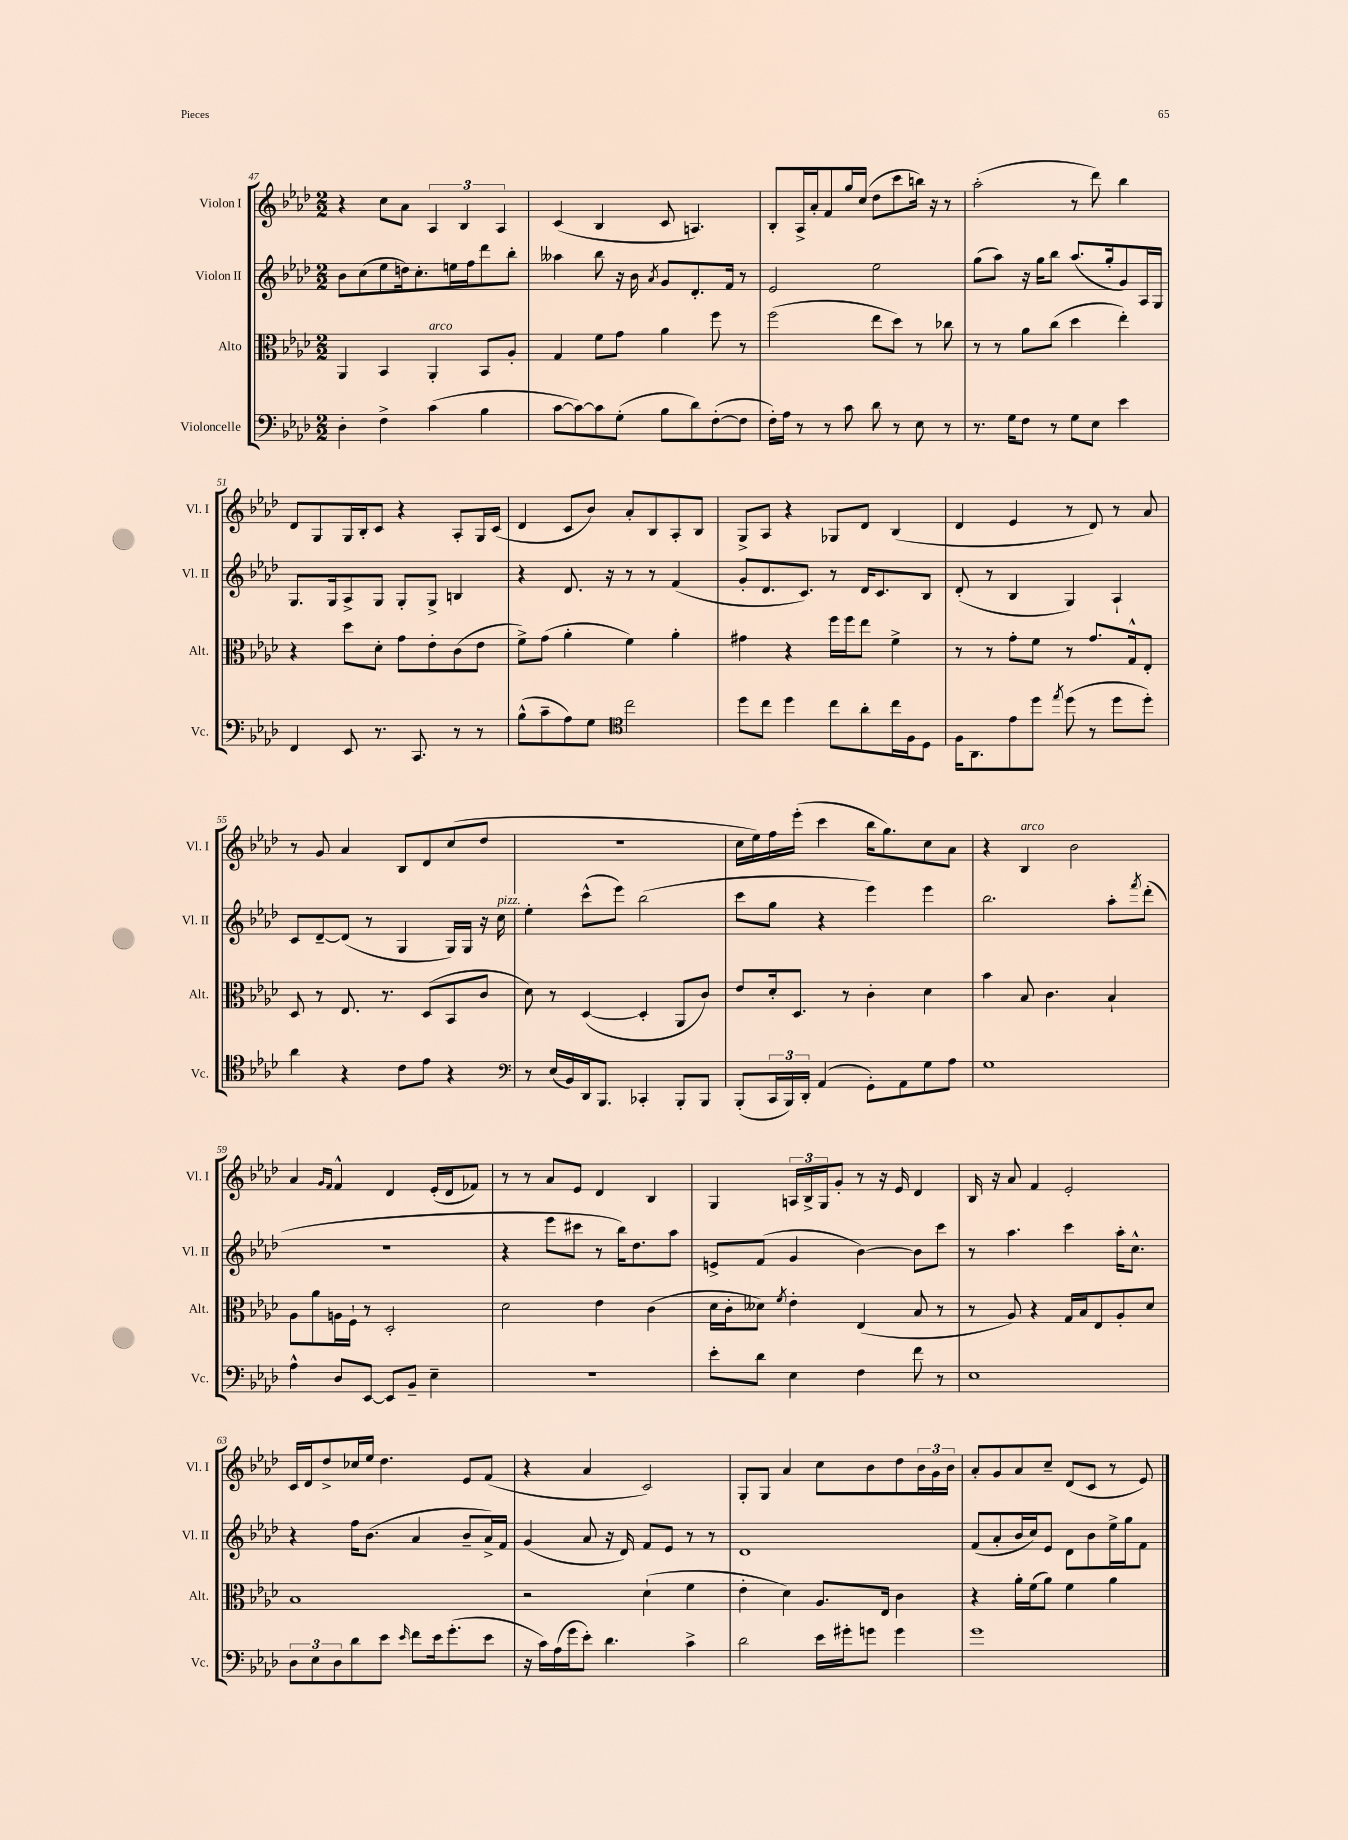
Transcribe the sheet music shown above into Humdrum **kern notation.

**kern	**kern	**kern	**kern
*staff4	*staff3	*staff2	*staff1
*clefF4	*clefC3	*clefG2	*clefG2
*k[b-e-a-d-]	*k[b-e-a-d-]	*k[b-e-a-d-]	*k[b-e-a-d-]
*M2/2	*M2/2	*M2/2	*M2/2
4D-'\	4AA-/	8b-\L	4r
.	.	(8cc\	.
4F^\	4BB-/	8ee-\	8cc\L
.	.	16dd\k)	8a-\J
.	.	8.cc'\	.
(4c\	4AA-'/	.	6A-/
.	.	16ee\L	.
.	.	.	6B-/
.	.	16ff\J	.
4B-\	8BB-/L	8ddd-\	.
.	.	.	6A-/
.	8A-'/J	8bb-'\J	.
=	=	=	=
[8c\L	4G/	4aa--\	(4c/
8c\_)	.	.	.
8c\]	8f\L	8bb-\	4B-/
(8G'\J	8g\J	16r	.
.	.	16b-\	.
.	.	8qa-/	.
8B-\L	4a-\	8g/L	8c/
8d-\)	.	8.d-'/	4.A/)
([8F'\	8ff\	.	.
.	.	16f/Jk	.
8F\]J	8r	8r	.
=	=	=	=
16F'\LL)	(2ff\	2e-/	8B-'/L
16A-\JJ	.	.	.
8r	.	.	16A-^/L
.	.	.	16a-'/J
8r	.	.	8f/
8c\	.	.	16gg/L
.	.	.	(16cc/JJ
8d-\	8ee-\L	2ee-\	8dd-\L
8r	8dd-\J)	.	8ccc\
8E-\	8r	.	16bb\Jk)
.	.	.	16r
8r	8cc-\	.	8r
=	=	=	=
8.r	8r	(8gg\L	(2aa-'\
.	8r	8aa-\J)	.
16G\LK	.	.	.
8F\J	8a-\L	16r	.
.	.	16gg\LK	.
8r	(8cc\J	8bb-\J	.
8G\L	4dd-\	(8.aa-/L	8r
8E-\J	.	.	8ddd-\)
.	.	16gg'/k	.
4e-\	4ee-'\)	8g/)	4bb-\
.	.	16A-/L	.
.	.	16G/JJ	.
=	=	=	=
4FF/	4r	8.G/L	8d-/L
.	.	.	8G/
.	.	16G/k	.
8EE-/	8dd-\L	8A-^/	16G/L
.	.	.	16B-'/J
8.r	8d-'\J	8G/J	8c/J
.	8g\L	8G'/L	4r
8.CC/	.	.	.
.	8e-'\	8G^/J	.
8r	(8c\	4B/	8A-'/L
8r	8e-\J	.	16G/L
.	.	.	(16c/JJ
=	=	=	=
(8B-^^\L	8f^\L)	4r	4d-/
8c~\	(8g\J	.	.
8A-\)	4a-'\	8.d-/	8c/L
8G\J	.	.	8b-/J)
.	.	16r	.
*clefC4	*	*	*
2cc\	4f\)	8r	8a-'/L
.	.	8r	8B-/
.	4a-'\	(4f/	8A-'/
.	.	.	8B-/J
=	=	=	=
8dd-\L	4g#\	8g'/L	8G^/L
8cc\J	.	8.d-/	8A-/J
4dd-\	4r	.	4r
.	.	8.c/J)	.
8cc\L	16ff\LL	8r	8G-/L
.	16ff\J	.	.
8a-'\	8ee-\J	16d-/LK	8d-/J
.	.	8.c/	.
16cc\L	4f^\	.	(4B-/
16F\J	.	.	.
8D-\J	.	8B-/J	.
=	=	=	=
16F\LK	8r	(8d-'/	4d-/
8.AA-\	.	.	.
.	8r	8r	.
8e-\	8g'\L	4B-/	4e-/
8dd-\J	8f\J	.	.
8qee-/	.	.	.
(8dd-\	8r	4G/)	8r
8r	8.g/L	.	8d-/)
8dd-\L	.	4A-`/	8r
.	16G^^/k	.	.
8dd-'\J)	8E-'/J	.	8a-/
=	=	=	=
4a-\	8D-/	8c/L	8r
.	8r	[8d-~/	8g/
4r	8.E-/	(8d-/]J	4a-/
.	.	8r	.
.	8.r	.	.
8c\L	.	4G/	8B-/L
8e-\J	(8D-/L	.	8d-/
4r	8BB-/	16G/LL)	(8cc/
.	.	16G/JJ	.
.	8c/J	16r	8dd-/J
.	.	16cc\	.
=	=	=	=
*clefF4	*	*	*
8r	8d-\)	4ee-'\	1r
(16E-/LL	8r	.	.
16BB-/)	.	.	.
16DD-/J	([4D-/	(8ccc^^\L	.
8.BBB-/J	.	.	.
.	.	8eee-\J)	.
4CC-'/	4D-'/]	(2bb-\	.
8BBB-'/L	8AA-/L	.	.
8BBB-/J	8c/J)	.	.
=	=	=	=
(8BBB-'/L	8e-/L	8ccc\L	16cc\LL
.	.	.	16ee-\)
24CC/L	16d-'/k	8gg\J	16ff\
24BBB-/)	.	.	.
.	8.D-/J	.	(16eee-'\JJ
24DD-'/JJ	.	.	.
(4AA-/	.	4r	4ccc\
.	8r	.	.
8GG'\L)	4c'\	4eee-\)	16bb-\LK
.	.	.	8.gg\)
8AA-\	.	.	.
8G\	4d-\	4eee-\	8cc\
8A-\J	.	.	8a-\J
=	=	=	=
1G	4b-\	2.bb-\	4r
.	8B-/	.	4B-/
.	4.c\	.	.
.	.	.	2b-\
.	4B-`/	8aa-'\L	.
.	.	8qfff/	.
.	.	(8ddd-'\J	.
=	=	=	=
4A-^^\	8A-\L	1r	4a-/
.	8a-\	.	.
.	.	.	16qqg/LL
.	.	.	16qqf/JJ
8D-/L	16A\L	.	4f^^/
.	16F`\JJ	.	.
[8EE-/J	8r	.	.
8EE-/]L	2D-'/	.	4d-/
8BB-~/J	.	.	.
4E-~\	.	.	(16e-'/LL
.	.	.	16d-/J
.	.	.	8f-/J)
=	=	=	=
1r	2d-\	4r	8r
.	.	.	8r
.	.	8eee-\L	8a-/L
.	.	8ccc#\J	8e-/J
.	4e-\	8r	4d-/
.	.	16bb-\LK)	.
.	.	8.dd-\	.
.	(4c\	.	4B-/
.	.	8aa-\J	.
=	=	=	=
8e-'\L	16d-\LL	8e^/L	4G/
.	16c'\J	.	.
8d-\J	8d--\J)	(8f/J	.
.	8qf/	.	.
4E-\	4e-'\	4g/	24A/LL
.	.	.	24B-^/
.	.	.	24G/J
.	.	.	8g'/J
4F\	(4E-/	[4b-\)	8r
.	.	.	16r
.	.	.	16e-/
8f\	8B-/	8b-\]L	4d-/
8r	8r	8ccc\J	.
=	=	=	=
1E-	8r	8r	16B-/
.	.	.	16r
.	8A-/)	4.aa-\	8a-/
.	4r	.	4f/
.	16G/LL	4ccc\	2e-'/
.	16B-/J	.	.
.	8E-/	.	.
.	8A-'/	16aa-'\LK	.
.	.	8.cc^^\J	.
.	8d-/J	.	.
=	=	=	=
12D-\L	1B-	4r	16c/LL
.	.	.	16d-/J
12E-\	.	.	.
.	.	.	8dd-^/
12D-\	.	.	.
8d-\	.	16ff\LK	16cc-/L
.	.	(8.b-\J	16ee-/JJ
8e-\J	.	.	4.dd-\
16qqe-/	.	.	.
8f\L	.	4a-/	.
16e-\k	.	.	.
(8.g'\	.	.	.
.	.	8b-~/L	8e-/L
8e-\J	.	16a-^/L)	(8f/J
.	.	16f/JJ	.
=	=	=	=
16r	2r	(4g/	4r
16c\LL)	.	.	.
(16A-\	.	.	.
16g\J	.	.	.
8e-'\J)	.	8a-/	4a-/
4.d-\	.	16r	.
.	.	16d-/)	.
.	(4d-`\	8f/L	2c/)
.	.	8e-/J	.
4c^\	4f\	8r	.
.	.	8r	.
=	=	=	=
2d-\	4e-'\	1d-	8G'/L
.	.	.	8G/J
.	4d-\)	.	4a-/
16e-\LL	8.A-/L	.	8cc\L
16g#'\J	.	.	.
8g\J	.	.	8b-\
.	16E-/Jk	.	.
4g\	4c\	.	8dd-\
.	.	.	24b-\L
.	.	.	24g\
.	.	.	24b-\JJ
=	=	=	=
1g	4r	(8f/L	8a-'/L
.	.	8a-'/	8g/
.	16a-'\LL	16b-/L	8a-/
.	(16f\J	16cc/J)	.
.	8a-\J)	8e-/J	8cc~/J
.	4f\	8d-\L	(8d-/L
.	.	8b-\	8c/J
.	4a-\	16ee-^\L	8r
.	.	16gg\J	.
.	.	8f\J	8e-/)
==	==	==	==
*-	*-	*-	*-
